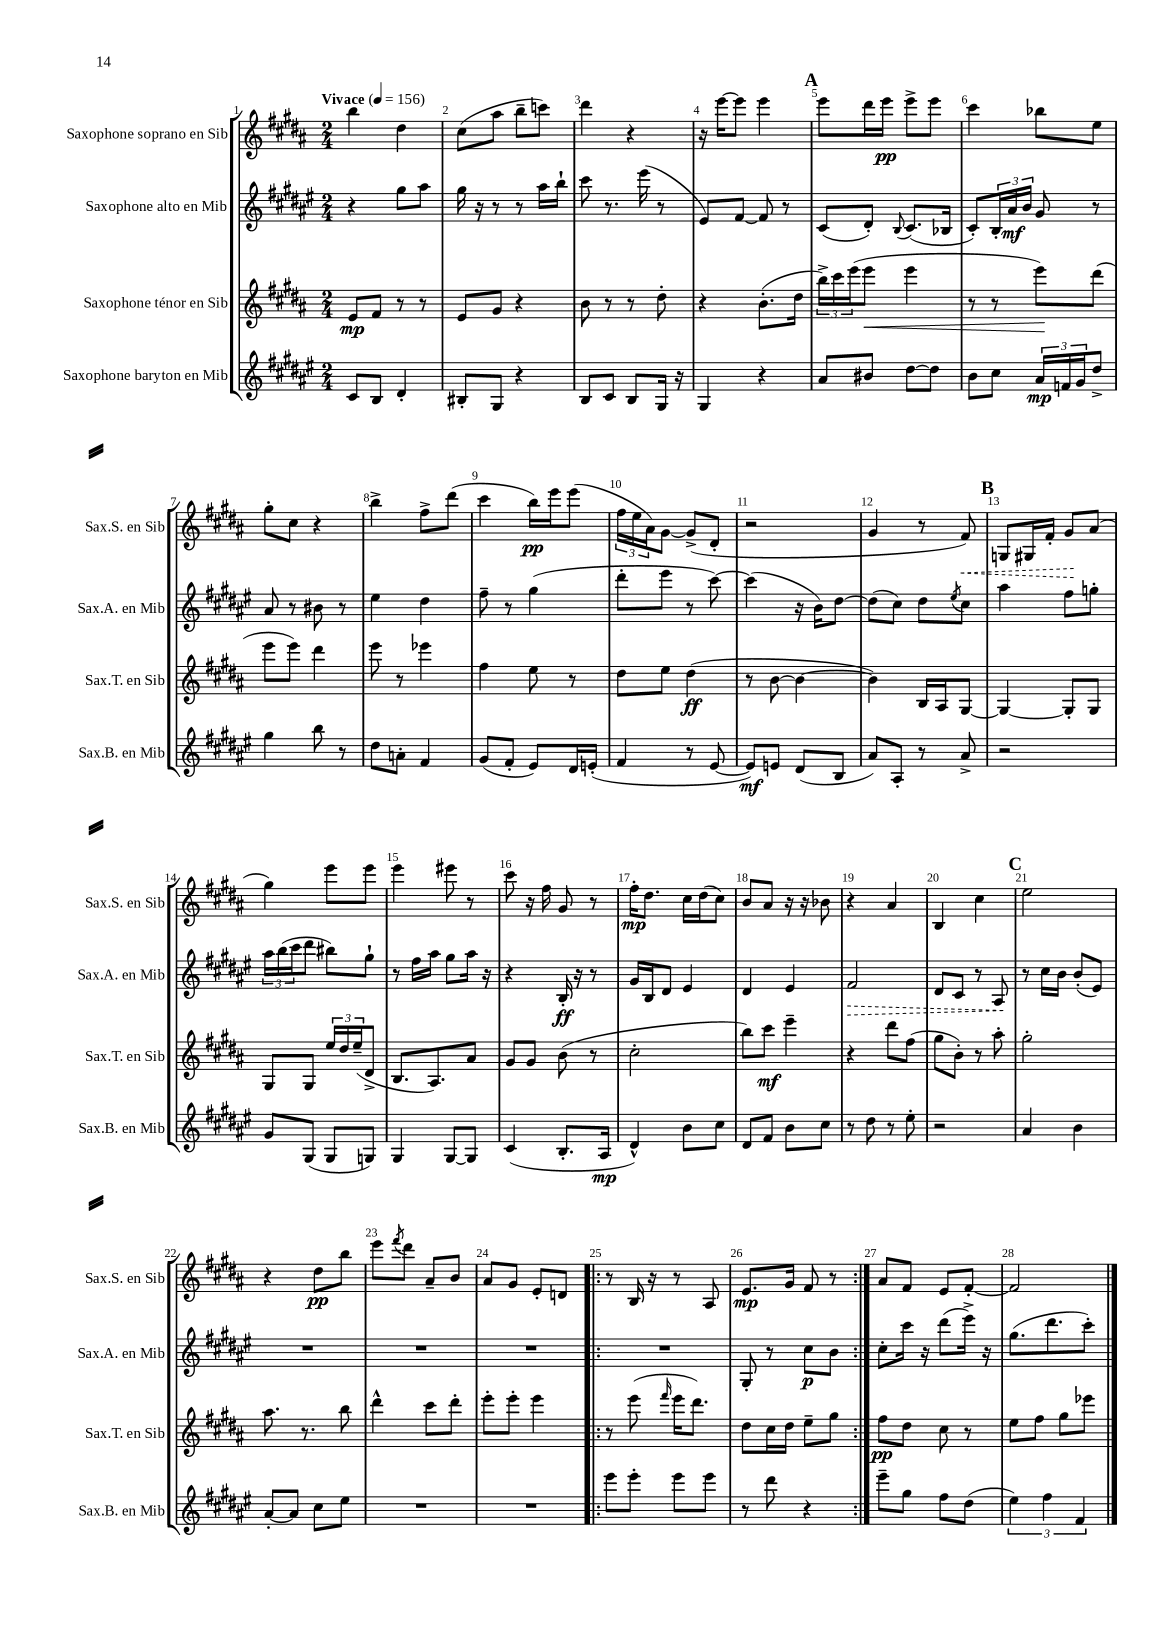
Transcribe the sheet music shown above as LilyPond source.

<<
\new StaffGroup <<
\new Staff = "s0" \with { instrumentName = "Saxophone soprano en Sib" shortInstrumentName = "Sax.S. en Sib" } {
    \clef treble \key b \major \numericTimeSignature \time 2/4 \tempo "Vivace" 4 = 156
    b''4 dis''4 |
    cis''8( ais''8 b''8-- c'''8) |
    dis'''4 r4 |
    r16 e'''16~ e'''8 e'''4 |
    \mark \markup { \bold "A" } e'''8 dis'''16 e'''16\pp e'''8-> e'''8 |
    cis'''4 bes''8 e''8 |
    gis''8-. cis''8 r4 |
    b''4-> fis''8-> dis'''8( |
    cis'''4 b''16\pp) e'''16 e'''8( |
    \tuplet 3/2 { fis''16 e''16 ais'16) } gis'8~ gis'8->( dis'8-. |
    r2 |
    gis'4 r8 \once \override Hairpin.style = #'dashed-line fis'8\<) |
    \mark \markup { \bold "B" } g8 gis16 fis'16-. gis'8\! ais'8( |
    gis''4) e'''8 e'''8 |
    e'''4 eis'''8 r8 |
    cis'''8 r16 fis''16 gis'8 r8 |
    fis''16-.\mp dis''8. cis''16 dis''16( cis''8) |
    b'8 ais'8 r16 r16 bes'8 |
    r4 ais'4 |
    b4 cis''4 |
    \mark \markup { \bold "C" } e''2 |
    r4 dis''8\pp b''8 |
    e'''8 \acciaccatura { fis'''8 } dis'''8 ais'8-- b'8 |
    ais'8 gis'8 e'8-. d'8 |
    \repeat volta 2 { r8 b16 r16 r8 ais8 |
    e'8.\mp gis'16 fis'8 r8 | }
    ais'8 fis'8 e'8 fis'8~-. |
    fis'2 \bar "|." |
}
\new Staff = "s1" \with { instrumentName = "Saxophone alto en Mib" shortInstrumentName = "Sax.A. en Mib" } {
    \clef treble \key fis \major \numericTimeSignature \time 2/4
    r4 gis''8 ais''8 |
    gis''16 r16 r8 r8 ais''16 b''16-! |
    cis'''8 r8. eis'''16( r8 |
    eis'8) fis'8~ fis'8 r8 |
    \mark \markup { \bold "A" } cis'8( dis'8-.) \appoggiatura { b8 } cis'8.( bes16 |
    cis'8-.) \tuplet 3/2 { b16-. ais'16\mf b'16 } gis'8 r8 |
    ais'8 r8 bis'8 r8 |
    eis''4 dis''4 |
    fis''8-- r8 gis''4( |
    dis'''8-. eis'''8 r8 cis'''8~) |
    cis'''4( r16 b'16) dis''8~ |
    dis''8( cis''8) dis''8 \acciaccatura { eis''8 } cis''8 |
    \mark \markup { \bold "B" } ais''4 fis''8 g''8-. |
    \tuplet 3/2 { ais''16 b''16( cis'''16 } dis'''8 bis''8) gis''8-! |
    r8 fis''16 ais''16 gis''8 ais''16 r16 |
    r4 b16-.\ff r16 r8 |
    gis'16 b16 dis'8 eis'4 |
    dis'4 eis'4 |
    \once \override Hairpin.style = #'dashed-line fis'2\> |
    dis'8 cis'8 r8 ais8\! |
    \mark \markup { \bold "C" } r8 cis''16 b'16 b'8-.( eis'8) |
    R2 |
    R2 |
    R2 |
    \repeat volta 2 { R2 |
    gis8-. r8 cis''8\p b'8 | }
    cis''8-. cis'''16 r16 dis'''8( eis'''16->) r16 |
    gis''8.( dis'''8. cis'''8-.) \bar "|." |
}
\new Staff = "s2" \with { instrumentName = "Saxophone ténor en Sib" shortInstrumentName = "Sax.T. en Sib" } {
    \clef treble \key b \major \numericTimeSignature \time 2/4
    e'8\mp fis'8 r8 r8 |
    e'8 gis'8 r4 |
    b'8 r8 r8 dis''8-. |
    r4 b'8.-.( dis''16 |
    \mark \markup { \bold "A" } \tuplet 3/2 { b''16->) cis'''16 e'''16( } e'''8\< e'''4 |
    r8 r8 e'''8\!) dis'''8( |
    e'''8 e'''8) dis'''4 |
    e'''8 r8 ees'''4 |
    fis''4 e''8 r8 |
    dis''8 e''8 dis''4\ff( |
    r8 b'8~ b'4~ |
    b'4) b16 ais16 gis8~ |
    \mark \markup { \bold "B" } gis4~ gis8-. gis8 |
    gis8 gis8 \tuplet 3/2 { e''16 dis''16 e''16--( } dis'8-> |
    b8. ais8.) ais'8 |
    gis'8 gis'8 b'8( r8 |
    cis''2-. |
    b''8) cis'''8\mf e'''4-- |
    r4 dis'''8 fis''8( |
    gis''8 b'8-.) r8 ais''8-. |
    \mark \markup { \bold "C" } gis''2-. |
    ais''8. r8. b''8 |
    dis'''4-^ cis'''8 dis'''8-. |
    e'''8-. e'''8-. e'''4 |
    \repeat volta 2 { r8 e'''8( \grace { fis'''16 } e'''16 dis'''8.) |
    dis''8 cis''16 dis''16 e''8-- gis''8 | }
    fis''8\pp dis''8 cis''8 r8 |
    e''8 fis''8 gis''8 ees'''8 \bar "|." |
}
\new Staff = "s3" \with { instrumentName = "Saxophone baryton en Mib" shortInstrumentName = "Sax.B. en Mib" } {
    \clef treble \key fis \major \numericTimeSignature \time 2/4
    cis'8 b8 dis'4-. |
    bis8-. gis8 r4 |
    b8 cis'8 b8 gis16 r16 |
    gis4 r4 |
    \mark \markup { \bold "A" } ais'8 bis'8 dis''8~ dis''8 |
    b'8 cis''8 \tuplet 3/2 { ais'16\mp f'16 gis'16 } dis''8-> |
    gis''4 b''8 r8 |
    dis''8 a'8-. fis'4 |
    gis'8( fis'8-. eis'8) dis'16 e'16-.( |
    fis'4 r8 eis'8~ |
    eis'8\mf) e'8 dis'8( b8 |
    ais'8) ais8-. r8 ais'8-> |
    \mark \markup { \bold "B" } r2 |
    gis'8 gis8( gis8 g8) |
    gis4 gis8~ gis8 |
    cis'4( b8.-. ais16\mp |
    dis'4-^) b'8 cis''8 |
    dis'8 fis'8 b'8 cis''8 |
    r8 dis''8 r8 eis''8-. |
    r2 |
    \mark \markup { \bold "C" } ais'4 b'4 |
    ais'8~-. ais'8 cis''8 eis''8 |
    R2 |
    R2 |
    \repeat volta 2 { eis'''8 eis'''8-. eis'''8 eis'''8 |
    r8 dis'''8 r4 | }
    eis'''8-- gis''8 fis''8 dis''8( |
    \tuplet 3/2 { eis''4) fis''4 fis'4 } \bar "|." |
}
>>
>>
\layout { \context { \Score \override BarNumber.break-visibility = ##(#f #t #t) barNumberVisibility = #all-bar-numbers-visible } }
